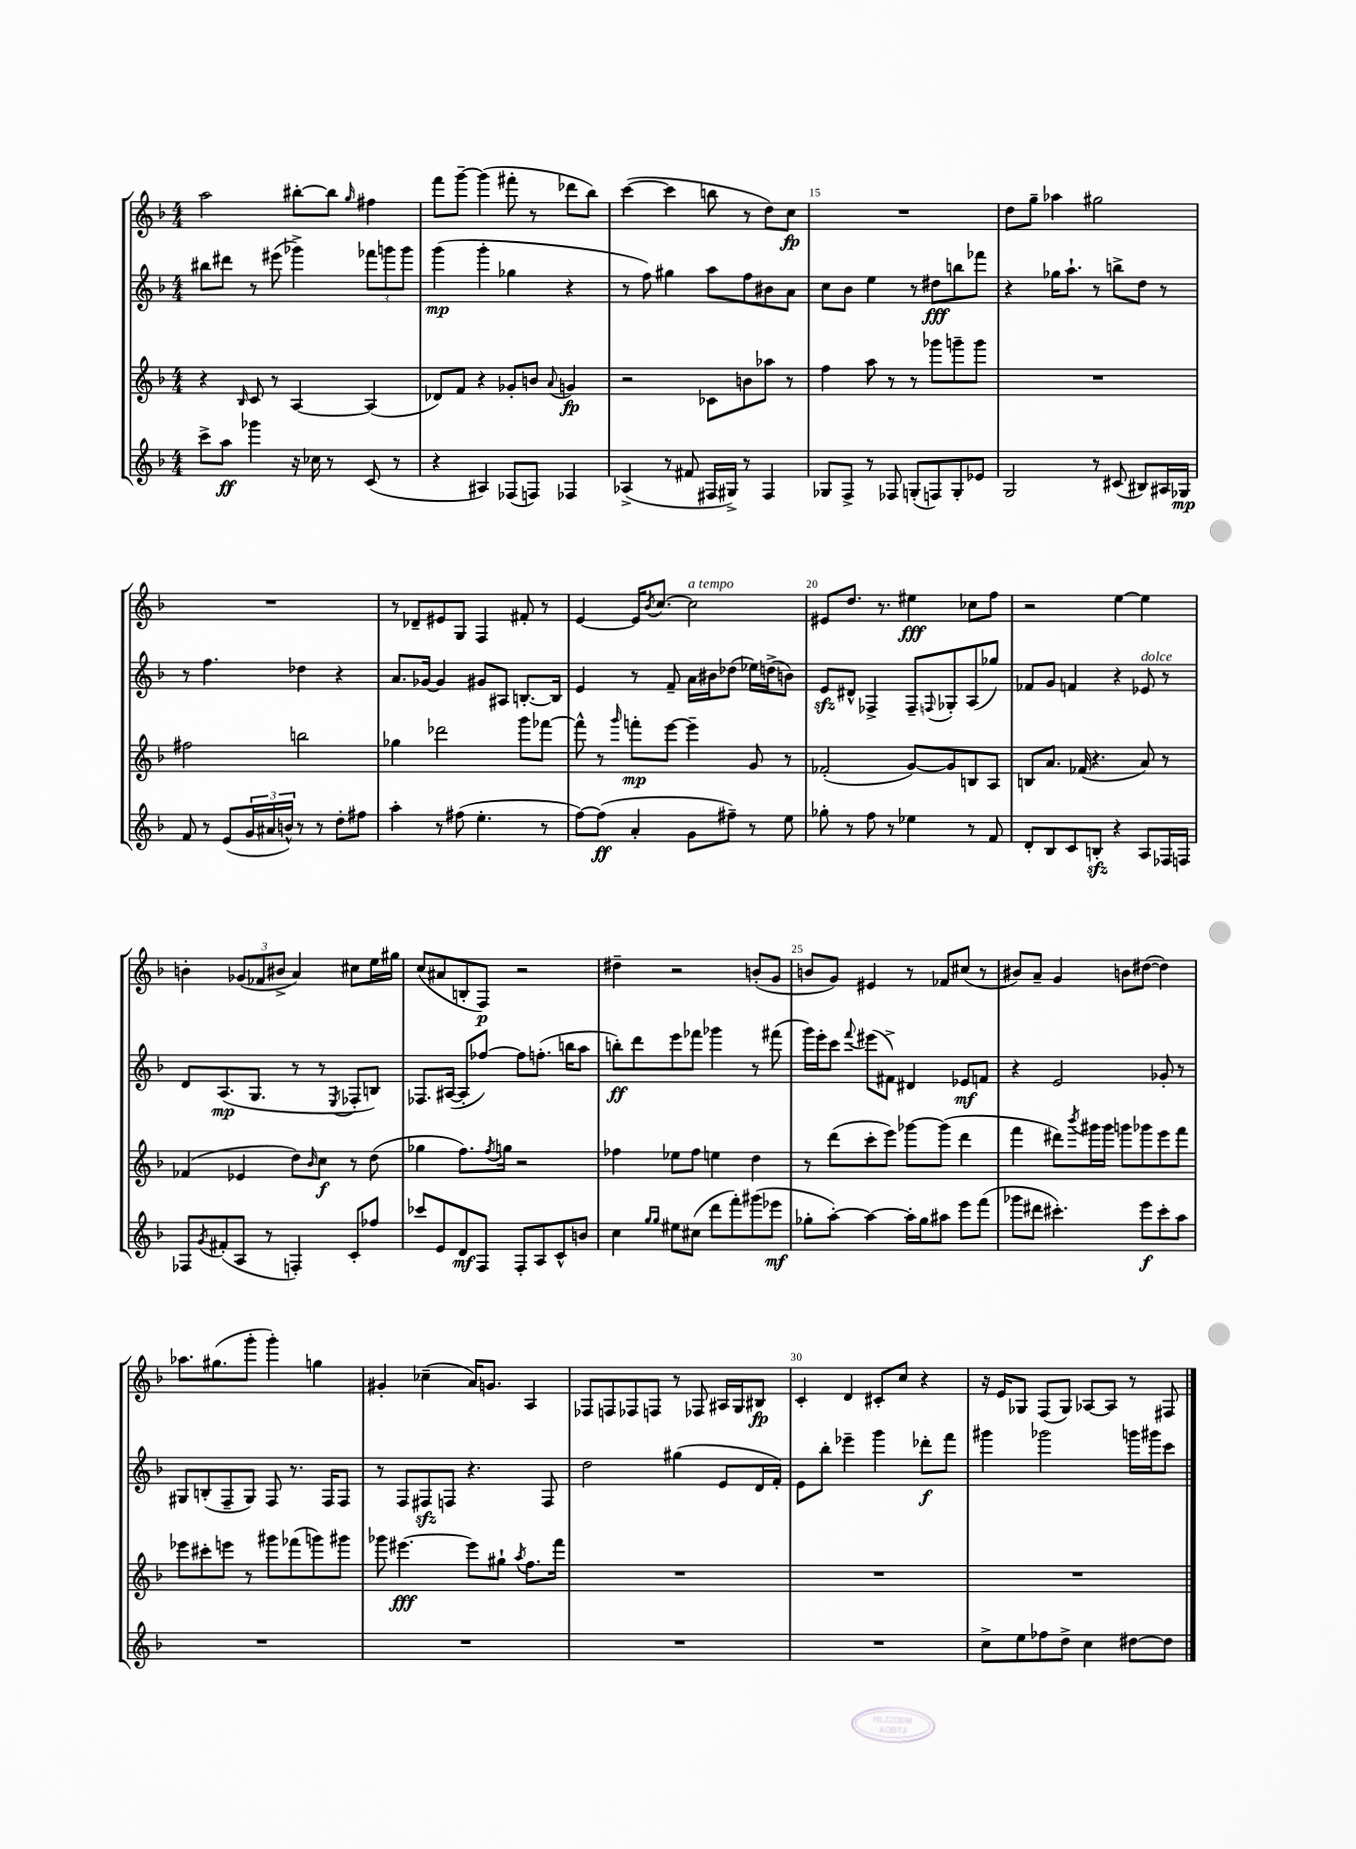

**kern	**dynam	**kern	**dynam	**kern	**dynam	**kern	**dynam
*part4	*part4	*part3	*part3	*part2	*part2	*part1	*part1
*staff4	*staff4	*staff3	*staff3	*staff2	*staff2	*staff1	*staff1
*clefG2	*	*clefG2	*	*clefG2	*	*clefG2	*
*k[b-]	*	*k[b-]	*	*k[b-]	*	*k[b-]	*
*M4/4	*	*M4/4	*	*M4/4	*	*M4/4	*
=12	=12	=12	=12	=12	=12	=12	=12
8ccc^\L	.	4r	.	8bb#X\L	.	2aa\	.
8aa\J	ff	.	.	8ddd#X\J	.	.	.
.	.	16qqB-/	.	.	.	.	.
4ggg-X\	.	8c/	.	8r	.	.	.
.	.	8r	.	(8eee#X\	.	.	.
16r	.	[4A/	.	4ggg-X^\)	.	[8bb#X'\L	.
16cc-X\	.	.	.	.	.	.	.
8r	.	.	.	.	.	8bb#\J]	.
.	.	.	.	.	.	16qqgg/	.
(8c/	.	(4A/]	.	12fff-X\L	.	4ff#X\	.
.	.	.	.	12gggn\	.	.	.
8r	.	.	.	.	.	.	.
.	.	.	.	12ggg\J	.	.	.
=13	=13	=13	=13	=13	=13	=13	=13
4r	.	8d-X/L)	.	(4ggg\	mp	8fff\L	.
.	.	8f/J	.	.	.	[8ggg~\J	.
4A#X/)	.	4r	.	4ggg'\	.	(4ggg\]	.
(8F-X/L	.	8g-X'/L	.	4gg-X\	.	8fff#X'\	.
8Fn/J)	.	8bn/J	.	.	.	8r	.
.	.	8qqa/	.	.	.	.	.
4F-X/	.	4gn/	fp	4r	.	8ddd-X\L	.
.	.	.	.	.	.	8bb-\J)	.
=14	=14	=14	=14	=14	=14	=14	=14
(4A-X^/	.	2r	.	8r	.	([4ccc\	.
.	.	.	.	8ff\)	.	.	.
8r	.	.	.	4gg#X\	.	4ccc\]	.
8f#X/	.	.	.	.	.	.	.
16F#X/LL	.	8c-X\L	.	8aa\L	.	8bbn\	.
16G#X^/JJ)	.	.	.	.	.	.	.
8r	.	8bn\	.	8ff\	.	8r	.
4F#/	.	8aa-X\J	.	8b#X\	.	8dd\L)	.
.	.	8r	.	8a\J	.	8cc\J	fp
=15	=15	=15	=15	=15	=15	=15	=15
8G-X/L	.	4ff\	.	8cc\L	.	1r	.
8F^/J	.	.	.	8b-\J	.	.	.
8r	.	8aa\	.	4ee\	.	.	.
8F-X/	.	8r	.	.	.	.	.
(8Gn'/L	.	8r	.	8r	.	.	.
8Fn/)	.	8ggg-X\L	.	8dd#X\L	fff	.	.
8G'/	.	8gggn~\	.	8bbn\	.	.	.
8e-X/J	.	8ggg\J	.	8fff-X\J	.	.	.
=16	=16	=16	=16	=16	=16	=16	=16
2G/	.	1r	.	4r	.	8dd\L	.
.	.	.	.	.	.	8gg~\J	.
.	.	.	.	16gg-X\KL	.	4aa-X\	.
.	.	.	.	8.aa`\J	.	.	.
8r	.	.	.	8r	.	2gg#X\	.
(8c#X/	.	.	.	8bbn^\L	.	.	.
8B#X/L)	.	.	.	8dd\J	.	.	.
16A#X/L	.	.	.	8r	.	.	.
16G-X/JJ	mp	.	.	.	.	.	.
!!LO:LB:g=z
=17	=17	=17	=17	=17	=17	=17	=17
8f/	.	2ff#X\	.	8r	.	1r	.
8r	.	.	.	4.ff\	.	.	.
(8e/L	.	.	.	.	.	.	.
24g/L	.	.	.	.	.	.	.
24a#X/	.	.	.	.	.	.	.
24bn^^/JJ)	.	.	.	.	.	.	.
8r	.	2bbn\	.	4dd-X\	.	.	.
8r	.	.	.	.	.	.	.
8dd'\L	.	.	.	4r	.	.	.
8ff#X\J	.	.	.	.	.	.	.
=18	=18	=18	=18	=18	=18	=18	=18
4aa'\	.	4gg-X\	.	8.a/L	.	8r	.
.	.	.	.	.	.	8d-X~/L	.
.	.	.	.	[16g-X/Jk	.	.	.
8r	.	2ddd-X\	.	4g-/]	.	8e#X/	.
(8ff#X\	.	.	.	.	.	8G/J	.
4.ee'\	.	.	.	8g#X/L	.	4F/	.
.	.	.	.	8A#X/J	.	.	.
.	.	8ggg\L	.	[8.Bn'/L	.	8f#X'/	.
8r	.	[8fff-X\J	.	.	.	8r	.
.	.	.	.	16B/Jk]	.	.	.
=19	=19	=19	=19	=19	=19	=19	=19
[8ff\L)	.	8fff-^^\]	.	4e/	.	[4e/	.
(8ff\J]	ff	8r	.	.	.	.	.
.	.	16qqggg/	.	.	.	.	.
4a'/	.	8fffn'\L	mp	8r	.	16e/KL]	.
.	.	.	.	.	.	8qb-/	.
.	.	.	.	.	.	[8.cc/J	.
.	.	[8eee\J	.	8f~/	.	.	.
!	!	!	!	!	!	!LO:TX:a:i:t=a tempo	!
8g\L	.	4eee~\]	.	16a\LL	.	2cc\]	.
.	.	.	.	16b#X\J	.	.	.
8ff#X~\J)	.	.	.	(8dd-X\J	.	.	.
8r	.	8g/	.	16ee-X\LL)	.	.	.
.	.	.	.	(16ddn^\J	.	.	.
8ee\	.	8r	.	8bn\J)	.	.	.
=20	=20	=20	=20	=20	=20	=20	=20
8gg-X'\	.	(2f-X'/	.	8ezz/L	.	8e#X/L	.
8r	.	.	.	8d#X^^/J	.	8.dd/J	.
8ff\	.	.	.	4F-X^/	.	.	.
.	.	.	.	.	.	8.r	.
8r	.	.	.	.	.	.	.
4ee-X\	.	[8g/L)	.	8F-~/L	.	4ee#X\	fff
.	.	.	.	8qqFn/	.	.	.
.	.	8g/]	.	8G-X'/	.	.	.
8r	.	8Bn/	.	(8A/	.	8cc-X\L	.
8f/	.	8A/J	.	8gg-X/J)	.	8ff\J	.
=21	=21	=21	=21	=21	=21	=21	=21
8d'/L	.	8Bn/L	.	8f-X/L	.	2r	.
8B-/	.	8.a/J	.	8g/J	.	.	.
8c/	.	.	.	4fn/	.	.	.
.	.	(16f-X/	.	.	.	.	.
8Bnzz'/J	.	4.r	.	.	.	.	.
4r	.	.	.	4r	.	[4ee\	.
!	!	!	!	!LO:TX:a:i:t=dolce	!	!	!
8A/L	.	8a/)	.	8e-X/	.	4ee\]	.
16F-X/L	.	8r	.	8r	.	.	.
16Fn/JJ	.	.	.	.	.	.	.
!!LO:LB:g=z
=22	=22	=22	=22	=22	=22	=22	=22
8F-X/L	.	(4f-X/	.	8d/L	.	4bn'\	.
8qg/	.	.	.	.	.	.	.
(8f#X'/	.	.	.	(8.A/	mp	.	.
8A/J	.	4e-X/	.	.	.	(12g-X/L	.
.	.	.	.	8.G/J	.	.	.
.	.	.	.	.	.	12f-X/	.
8r	.	.	.	.	.	.	.
.	.	.	.	.	.	12b#X^/J	.
4Fn'/)	.	8dd\L)	.	8r	.	4a/)	.
.	.	16qqb-/	.	.	.	.	.
.	.	8cc\J	f	8r	.	.	.
.	.	.	.	8qE/	.	.	.
8c'/L	.	8r	.	8F-X'/L	.	8cc#X\L	.
8ff-X/J	.	(8dd\	.	8Bn/J)	.	16ee\L	.
.	.	.	.	.	.	16gg#X\JJ	.
=23	=23	=23	=23	=23	=23	=23	=23
8ccc-X/L	.	4gg-X\	.	8.F-X/L	.	(8cc/L	.
8e/	.	.	.	.	.	8a#X/	.
.	.	.	.	([16A#X/Jk	.	.	.
8d/	mf	8.ff\L)	.	8A#'/L]	.	8Bn'/	.
8F/J	.	.	.	[8ff-X/J)	.	8F/J)	p
.	.	8qff/	.	.	.	.	.
.	.	16ggn\Jk	.	.	.	.	.
8F'/L	.	2r	.	8ff-\L]	.	2r	.
8A/	.	.	.	(8.ffn'\J	.	.	.
8c^^/	.	.	.	.	.	.	.
.	.	.	.	16bbn\KL	.	.	.
8bn/J	.	.	.	8aa\J	.	.	.
=24	=24	=24	=24	=24	=24	=24	=24
4cc\	.	4ff-X\	.	8bbn'\L)	ff	4dd#X~\	.
.	.	.	.	8ddd\	.	.	.
16qqgg/LL	.	.	.	.	.	.	.
16qqgg/JJ	.	.	.	.	.	.	.
8ee#X\L	.	8ee-X\L	.	8eee\	.	2r	.
(8cc#X\J	.	8ff-\J	.	8fff-X\J	.	.	.
8ddd\L	.	4een\	.	4ggg-X\	.	.	.
8fff'\)	.	.	.	.	.	.	.
(8ggg#X\	.	4dd\	.	8r	.	(8bn'/L	.
8eee-X\J	mf	.	.	(8fff#X\	.	8g/J	.
=25	=25	=25	=25	=25	=25	=25	=25
8gg-X'\L	.	8r	.	16ggg\LL)	.	8bn/L	.
.	.	.	.	16eee'\J	.	.	.
[8aa'\J)	.	(8ddd\L	.	8ccc\J	.	8g/J)	.
.	.	.	.	8qqfff/	.	.	.
4aa\_	.	8ccc'\	.	(8eee#X\L	.	4e#X/	.
.	.	8eee\J)	.	8f#X^\J)	.	.	.
16aa'\LL]	.	[8ggg-X\L	.	4d#X/	.	8r	.
16gg-\J	.	.	.	.	.	.	.
8aa#X\J	.	(8ggg-\J]	.	.	.	8f-X/L	.
8eee\L	.	4ddd\	.	8e-X/L	mf	(8cc#X/J	.
(8fff\J	.	.	.	8fn/J	.	8r	.
=26	=26	=26	=26	=26	=26	=26	=26
8ggg-X\L	.	4fff\	.	4r	.	8b#X/L)	.
8ddd#X\J	.	.	.	.	.	8a~/J	.
4.ccc#X'\)	.	8ddd#X\L)	.	2e/	.	4g/	.
.	.	8qbbb-/	.	.	.	.	.
.	.	16ggg#X\L	.	.	.	.	.
.	.	16ggg#\JJ	.	.	.	.	.
.	.	8gggn\L	.	.	.	8bn\L	.
8eee\L	f	8ggg-X\	.	.	.	([8dd#X\J	.
8ccc#'\	.	8eee\	.	8g-X'/	.	4dd#\])	.
8aa\J	.	8fff\J	.	8r	.	.	.
!!LO:LB:g=z
=27	=27	=27	=27	=27	=27	=27	=27
1r	.	8eee-X\L	.	8G#X/L	.	8.aa-X\L	.
.	.	8ccc#X'\	.	(8Bn'/	.	.	.
.	.	.	.	.	.	(8.gg#X\	.
.	.	8eeen\J	.	8F~/	.	.	.
.	.	8r	.	8G#/J)	.	8ggg'\J	.
.	.	8ggg#X\L	.	8F/	.	4ggg'\)	.
.	.	(8fff-X\	.	8.r	.	.	.
.	.	8gggn\)	.	.	.	4ggn\	.
.	.	.	.	16F/KL	.	.	.
.	.	8ggg#X\J	.	8F/J	.	.	.
=28	=28	=28	=28	=28	=28	=28	=28
1r	.	8ggg-X\	.	8r	.	4g#X'/	.
.	.	[4.eee#X\	fff	8F/L	.	.	.
.	.	.	.	8F#Xzz/	.	(4cc-X~\	.
.	.	.	.	8Fn/J	.	.	.
.	.	8eee#\L]	.	4.r	.	16a/KL)	.
.	.	.	.	.	.	8.gn/J	.
.	.	8gg#X`\J	.	.	.	.	.
.	.	8qaa/	.	.	.	.	.
.	.	8.ff\L	.	.	.	4A/	.
.	.	.	.	8F/	.	.	.
.	.	16fff\Jk	.	.	.	.	.
=29	=29	=29	=29	=29	=29	=29	=29
1r	.	1r	.	2dd\	.	8F-X/L	.
.	.	.	.	.	.	8Fn/	.
.	.	.	.	.	.	8F-X/	.
.	.	.	.	.	.	8Fn/J	.
.	.	.	.	(4gg#X\	.	8r	.
.	.	.	.	.	.	8F-X/	.
.	.	.	.	8e/L	.	16A#X/LL	.
.	.	.	.	.	.	16G/J	.
.	.	.	.	16d/L	.	8B#X/J	fp
.	.	.	.	16f'/JJ)	.	.	.
=30	=30	=30	=30	=30	=30	=30	=30
1r	.	1r	.	8e\L	.	4c'/	.
.	.	.	.	8bb-'\J	.	.	.
.	.	.	.	4eee-X~\	.	4d/	.
.	.	.	.	4ggg\	.	8c#X'/L	.
.	.	.	.	.	.	8cc/J	.
.	.	.	.	8ddd-X'\L	f	4r	.
.	.	.	.	8fff\J	.	.	.
=31	=31	=31	=31	=31	=31	=31	=31
8cc^\L	.	1r	.	4ggg#X\	.	16r	.
.	.	.	.	.	.	16e/KL	.
8ee\	.	.	.	.	.	8G-X/J	.
8ff-X\	.	.	.	2ggg-X\	.	(8F/L	.
8dd^\J	.	.	.	.	.	8G-/J)	.
4cc\	.	.	.	.	.	[8A-X/L	.
.	.	.	.	.	.	8A-/J]	.
[8dd#X\L	.	.	.	16gggn\LL	.	8r	.
.	.	.	.	16ggg#X\J	.	.	.
8dd#\J]	.	.	.	8ccc\J	.	8F#X/	.
==	==	==	==	==	==	==	==
*-	*-	*-	*-	*-	*-	*-	*-
